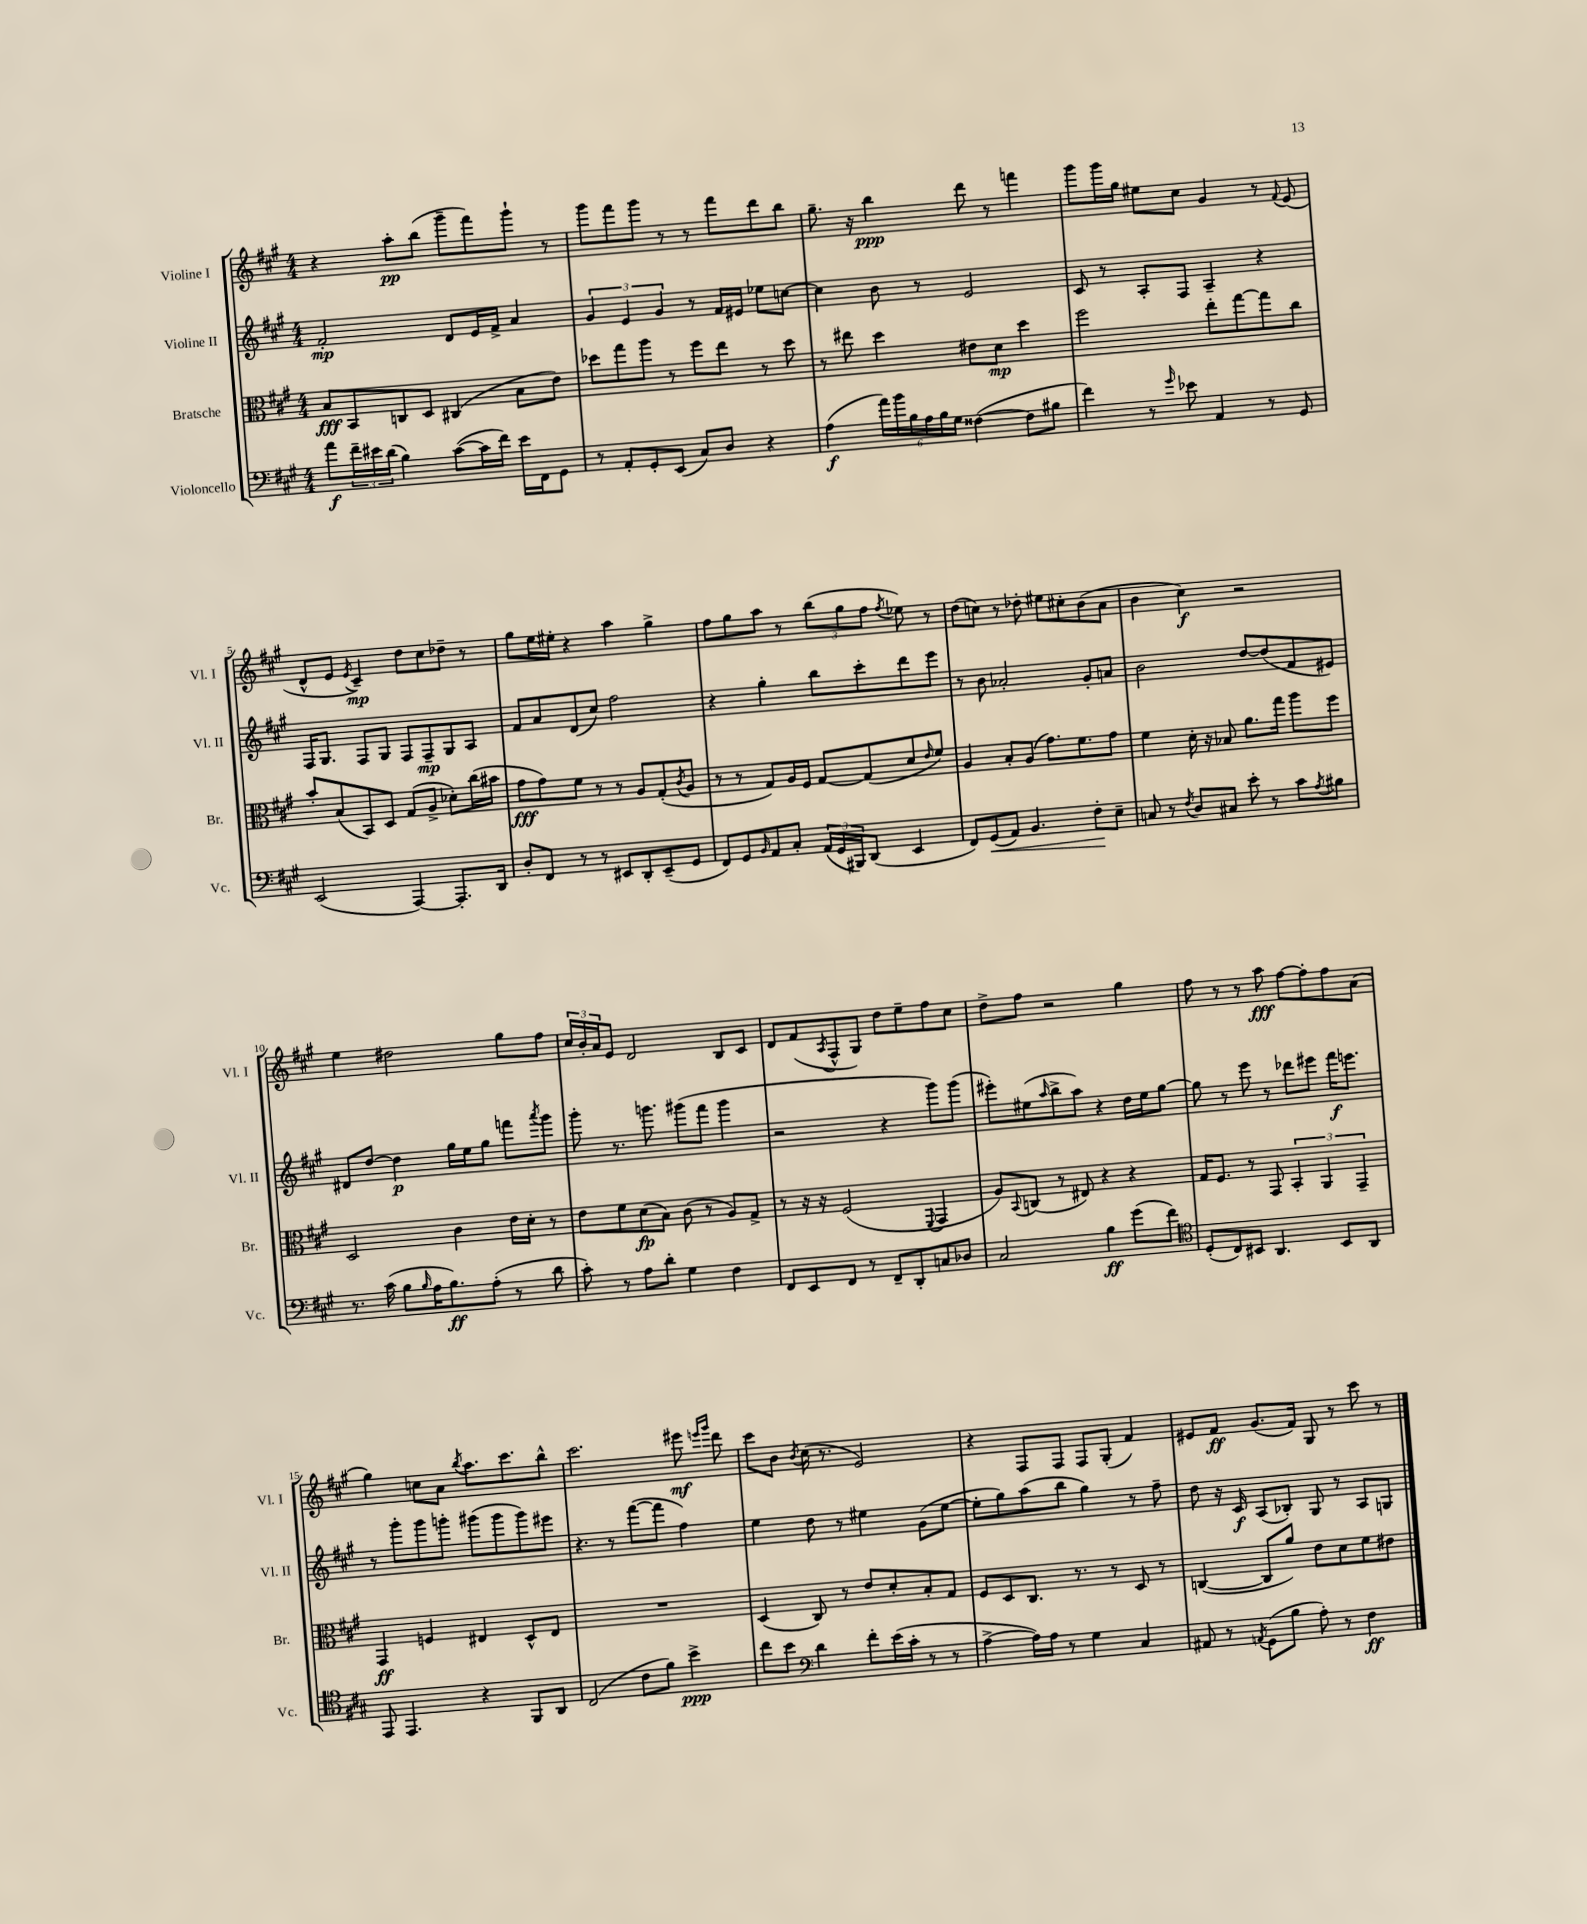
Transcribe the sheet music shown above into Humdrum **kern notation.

**kern	**dynam	**kern	**dynam	**kern	**dynam	**kern	**dynam
*part4	*part4	*part3	*part3	*part2	*part2	*part1	*part1
*staff4	*staff4	*staff3	*staff3	*staff2	*staff2	*staff1	*staff1
*I"Violoncello	*	*I"Bratsche	*	*I"Violine II	*	*I"Violine I	*
*I'Vc.	*	*I'Br.	*	*I'Vl. II	*	*I'Vl. I	*
*clefF4	*	*clefC3	*	*clefG2	*	*clefG2	*
*k[f#c#g#]	*	*k[f#c#g#]	*	*k[f#c#g#]	*	*k[f#c#g#]	*
*M4/4	*	*M4/4	*	*M4/4	*	*M4/4	*
=1	=1	=1	=1	=1	=1	=1	=1
8a\L	f	8B/L	fff	2f#'/	mp	4r	.
24f#~\L	.	8BB/	.	.	.	.	.
24e#X\	.	.	.	.	.	.	.
(24d\JJ	.	.	.	.	.	.	.
4B\)	.	8Cn/	.	.	.	8aa'\L	pp
.	.	8D/J	.	.	.	(8bb\J	.
([8c#\L	.	(4C#X/	.	8d/L	.	8ggg#~\L	.
16c#\L]	.	.	.	16e/L	.	8fff#\)	.
16f#\JJ)	.	.	.	16f#^/JJ	.	.	.
16e#\LL	.	8B\L	.	4a/	.	8ggg#`\J	.
16FF#\J	.	.	.	.	.	.	.
8GG#\J	.	8e\J)	.	.	.	8r	.
=2	=2	=2	=2	=2	=2	=2	=2
8r	.	8dd-X\L	.	6g#/	.	8ggg#\L	.
8AA'/L	.	8gg#\	.	.	.	8fff#\	.
.	.	.	.	6e/	.	.	.
8GG#'/	.	8aa\J	.	.	.	8ggg#\J	.
.	.	.	.	6g#/	.	.	.
(8EE/J	.	8r	.	.	.	8r	.
8C#/L)	.	8ff#\L	.	8r	.	8r	.
8D/J	.	8ee\J	.	16f#/LL	.	8fff#\L	.
.	.	.	.	16e#X/JJ	.	.	.
4r	.	8r	.	8ee-X\L	.	8ddd\	.
.	.	8dd-\	.	[8ccn\J	.	8bb\J	.
=3	=3	=3	=3	=3	=3	=3	=3
(4A\	f	8r	.	4cc\]	.	8.gg#~\	.
.	.	8ee#X\	.	.	.	.	.
.	.	.	.	.	.	16r	.
24a\LL)	.	4dd\	.	8b\	.	4bb\	ppp
24b\	.	.	.	.	.	.	.
24B\	.	.	.	.	.	.	.
24A\	.	.	.	8r	.	.	.
24B\	.	.	.	.	.	.	.
24G#\JJ	.	.	.	.	.	.	.
([4F##X\	.	8e#X\L	.	2e/	.	8ddd\	.
.	.	8d\J	mp	.	.	8r	.
8F##\L]	.	4dd\	.	.	.	4fffn\	.
8B#X\J	.	.	.	.	.	.	.
=4	=4	=4	=4	=4	=4	=4	=4
4f#\)	.	2ff#\	.	8c#/	.	8ggg#\L	.
.	.	.	.	8r	.	16ggg#\L	.
.	.	.	.	.	.	16gg#\JJ	.
8r	.	.	.	8A'/L	.	8ee#X\L	.
16qqg#/	.	.	.	.	.	.	.
8e-X\	.	.	.	8F#/J	.	8cc#\J	.
4AA/	.	8ee'\L	.	4A~/	.	4g#/	.
.	.	[8gg#\	.	.	.	.	.
8r	.	8gg#\]	.	4r	.	8r	.
.	.	.	.	.	.	8qqf#/	.
8GG#/	.	8cc#\J	.	.	.	(8e/	.
!!LO:LB:g=z
=5	=5	=5	=5	=5	=5	=5	=5
(2EE/	.	8b'/L	.	16F#/KL	.	8d^^/L	.
.	.	.	.	8.G#/J	.	.	.
.	.	(8B/	.	.	.	8e/J	.
.	.	.	.	.	.	8qe/	.
.	.	8BB/)	.	8F#/L	.	4c#~/)	mp
.	.	8D/J	.	8G#/J	.	.	.
[4AAA/)	.	(8G#/L	.	8F#/L	.	8dd\L	.
.	.	8A^/J	.	8F#~/	mp	8cc#\	.
8.AAA'/L]	.	8d-X'\L)	.	8G#/	.	8dd-X~\J	.
.	.	(16cc#\L	.	8A/J	.	8r	.
16DD/Jk	.	16b#X\JJ	.	.	.	.	.
=6	=6	=6	=6	=6	=6	=6	=6
8D'/L	.	8g#\L	fff	8f#/L	.	8gg#\L	.
8FF#/J	.	8g#\)	.	8a/	.	16ee\L	.
.	.	.	.	.	.	16ee#X'\JJ	.
8r	.	8f#\J	.	(8d/	.	4r	.
8r	.	8r	.	8cc#/J)	.	.	.
8EE#X/L	.	8r	.	2ff#\	.	4aa\	.
8DD'/	.	8A/L	.	.	.	.	.
(8EE#~/	.	(8G#'/	.	.	.	4gg#^\	.
.	.	8qc#/	.	.	.	.	.
8GG#/J	.	8A/J	.	.	.	.	.
=7	=7	=7	=7	=7	=7	=7	=7
8FF#/L)	.	8r	.	4r	.	8ff#\L	.
8GG#/	.	8r	.	.	.	8gg#\	.
16qqBB/	.	.	.	.	.	.	.
8AA/	.	8G#/L)	.	4gg#'\	.	8aa\J	.
8C#'/J	.	16A/L	.	.	.	8r	.
.	.	16F#/JJ	.	.	.	.	.
(24AA/LL	.	[8G#/L	.	8bb\L	.	(12bb\L	.
24GG#/	.	.	.	.	.	.	.
24BBB#X/J)	.	.	.	.	.	12gg#\	.
(8DD/J	.	(8G#/]	.	8ccc#'\	.	.	.
.	.	.	.	.	.	12ff#\J	.
.	.	.	.	.	.	8qff#/	.
4EE/	.	8d/	.	8ddd\	.	8ee-X\)	.
.	.	16qqe/	.	.	.	.	.
.	.	8f#/J)	.	8eee\J	.	8r	.
=8	=8	=8	=8	=8	=8	=8	=8
8FF#/L)	.	4A/	.	8r	.	(8dd\L	.
!	!LO:HP:b	!	!	!	!	!	!
(8GG#/	<	.	.	8b\	.	8ccn\J)	.
8AA/J)	.	8B'/L	.	2a-X'/	.	8r	.
4.BB/	.	(8A/J	.	.	.	8dd-X'\	.
.	.	8.g#\L)	.	.	.	8ee#X\L	.
.	.	.	.	.	.	8cc#X'\	.
.	.	8.f#\	.	.	.	.	.
8F#'\L	.	.	.	8g#'/L	.	(8b\	.
8E~\J	[	8g#\J	.	8an/J	.	8a\J	.
=9	=9	=9	=9	=9	=9	=9	=9
8Cn/	.	4f#\	.	2b\	.	4b\	.
8r	.	.	.	.	.	.	.
8qF#/	.	.	.	.	.	.	.
8D/L	.	16d'\	.	.	.	4cc#\)	f
.	.	16r	.	.	.	.	.
8C#X/J	.	8B-X/	.	.	.	.	.
8e'\	.	8.a\L	.	[8dd/L	.	2r	.
8r	.	.	.	(8dd/]	.	.	.
.	.	16gg#\Jk	.	.	.	.	.
8c#\L	.	8aa\L	.	8f#/	.	.	.
8qA/	.	.	.	.	.	.	.
8B#X\J	.	8ff#\J	.	8e#X/J)	.	.	.
!!LO:LB:g=z
=10	=10	=10	=10	=10	=10	=10	=10
8.r	.	2D/	.	8d#X/L	.	4ee\	.
.	.	.	.	[8dd/J	.	.	.
(16c#\	.	.	.	.	.	.	.
8B\L	.	.	.	4dd\]	p	2dd#X\	.
16qqB/	.	.	.	.	.	.	.
16A\K	.	.	.	.	.	.	.
8.B\)	ff	.	.	.	.	.	.
.	.	4c#\	.	16gg#\LL	.	.	.
.	.	.	.	16ee\J	.	.	.
(8A'\J	.	.	.	8gg#\J	.	.	.
8r	.	16e\LL	.	8fffn\L	.	8gg#\L	.
.	.	16d'\JJ	.	.	.	.	.
.	.	.	.	8qaaa/	.	.	.
8d\	.	8r	.	8ggg#\J	.	8ff#\J	.
=11	=11	=11	=11	=11	=11	=11	=11
8c#'\)	.	8e\L	.	8ggg#'\	.	24cc#/LL	.
.	.	.	.	.	.	24b'/	.
.	.	.	.	.	.	24a/J	.
8r	.	8f#\	.	8.r	.	8e/J	.
8A\L	.	(8d\	fp	.	.	2d/	.
.	.	.	.	8.gggn\	.	.	.
8d'\J	.	8B\J)	.	.	.	.	.
4G#\	.	(8c#\	.	(8ggg#X\L	.	.	.
.	.	8r	.	8fff#\J	.	.	.
4F#\	.	8A/L)	.	4ggg#\	.	8B/L	.
.	.	8G#^/J	.	.	.	8c#/J	.
=12	=12	=12	=12	=12	=12	=12	=12
8FF#/L	.	8r	.	2r	.	8d/L	.
8EE/	.	16r	.	.	.	(8f#/	.
.	.	16r	.	.	.	.	.
.	.	.	.	.	.	8qA/	.
8FF#/J	.	(2F#/	.	.	.	8F#^^/	.
8r	.	.	.	.	.	8G#/J)	.
8FF#~/L	.	.	.	4r	.	8dd\L	.
8DD'/	.	.	.	.	.	8ee~\	.
.	.	8qqFF#/	.	.	.	.	.
8Cn/	.	4GG#/	.	8ggg#\L)	.	8ff#\	.
8D-X/J	.	.	.	(8ggg#\J	.	8cc#\J	.
=13	=13	=13	=13	=13	=13	=13	=13
2C#/	.	8A/L)	.	8eee#X'\L)	.	8dd^\L	.
.	.	8qqBB/	.	.	.	.	.
.	.	(8Cn/J	.	(8ee#X\	.	8ff#\J	.
.	.	.	.	16qqaa/	.	.	.
.	.	8r	.	8bb^\	.	2r	.
.	.	8E#X/)	.	8aa\J)	.	.	.
4B\	ff	4r	.	4r	.	.	.
(8g#\L	.	4r	.	16dd\LL	.	4gg#\	.
.	.	.	.	16ee#\J	.	.	.
8f#\J)	.	.	.	[8gg#\J	.	.	.
=14	=14	=14	=14	=14	=14	=14	=14
*clefC4	*	*	*	*	*	*	*
(8D'/L	.	16G#/KL	.	8gg#\]	.	8ff#\	.
.	.	8.F#/J	.	.	.	.	.
8C#/)	.	.	.	8r	.	8r	.
8BB#X/J	.	8r	.	8eee\	.	8r	.
4.AA/	.	8GG#/	.	8r	.	8aa\	fff
.	.	6BB'/	.	8ddd-X\L	.	[8ff#\L	.
.	.	.	.	8eee#X\J	.	8ff#'\]	.
.	.	6AA/	.	.	.	.	.
8BB#/L	.	.	.	16fff#\KL	f	8ff#\	.
.	.	.	.	8.eeen\J	.	.	.
.	.	6GG#~/	.	.	.	.	.
8AA/J	.	.	.	.	.	(8a\J	.
!!LO:LB:g=z
=15	=15	=15	=15	=15	=15	=15	=15
8EE/	.	4GG#/	ff	8r	.	4gg#\)	.
4.EE/	.	.	.	8ggg#'\L	.	.	.
.	.	4Fn/	.	8ggg#\	.	8ccn\L	.
.	.	.	.	8gggn'\J	.	8a\J	.
.	.	.	.	.	.	8qbb/	.
4r	.	4E#X/	.	(8ggg#X\L	.	8.aa\L	.
.	.	.	.	8ggg#\	.	.	.
.	.	.	.	.	.	8.ccc#\	.
8FF#/L	.	8D^^/L	.	8ggg#\)	.	.	.
8AA/J	.	8E#/J	.	8eee#X\J	.	8bb^^\J	.
=16	=16	=16	=16	=16	=16	=16	=16
(2C#/	.	1r	.	4.r	.	2.ccc#\	.
.	.	.	.	8r	.	.	.
8c#\L	.	.	.	([8fff#\L	.	.	.
8f#\J)	.	.	.	8fff#\J]	.	.	.
4b^\	ppp	.	.	4ff#\)	.	8eee#X\	mf
.	.	.	.	.	.	16qqeeen/LL	.
.	.	.	.	.	.	16qqggg#/JJ	.
.	.	.	.	.	.	8ddd\	.
=17	=17	=17	=17	=17	=17	=17	=17
8cc#\L	.	(4D/	.	4ee\	.	8ccc#\L	.
8b\J	.	.	.	.	.	8b\J	.
*clefF4	*	*	*	*	*	*	*
.	.	.	.	.	.	8qb/	.
4d\	.	8C#/)	.	8dd\	.	(16cc#\	.
.	.	.	.	.	.	8.r	.
.	.	8r	.	8r	.	.	.
8f#'\L	.	8e/L	.	4ee#X\	.	2e/)	.
(16e\L	.	8d'/	.	.	.	.	.
16c#'\JJ	.	.	.	.	.	.	.
8r	.	8B'/	.	(8g#\L	.	.	.
8r	.	8G#/J	.	[8ee#\J	.	.	.
=18	=18	=18	=18	=18	=18	=18	=18
[4A^\	.	8F#/L	.	8ee#'\L]	.	4r	.
.	.	8D/	.	8gg#\)	.	.	.
16A\LL])	.	8.C#/J	.	(8aa\	.	8F#/L	.
16A\JJ	.	.	.	.	.	.	.
8r	.	.	.	8bb\J	.	8F#/J	.
.	.	8.r	.	.	.	.	.
4G#\	.	.	.	4gg#\)	.	8F#/L	.
.	.	8r	.	.	.	(8G#'/J	.
4C#/	.	8D/	.	8r	.	4f#/)	.
.	.	8r	.	8ff#~\	.	.	.
=19	=19	=19	=19	=19	=19	=19	=19
8AA#X/	.	([4Cn/	.	8dd\	.	8e#X/L	.
8r	.	.	.	16r	.	8f#/J	ff
.	.	.	.	16c#/	f	.	.
8qAAn/	.	.	.	.	.	.	.
(8GG#\L	.	8C/L]	.	(8A/L	.	(8.g#/L	.
8B\J	.	8a/J)	.	8B-X'/J)	.	.	.
.	.	.	.	.	.	16f#/Jk)	.
8A'\)	.	8e\L	.	8G#/	.	8G#/	.
8r	.	8d\	.	8r	.	8r	.
4F#\	ff	8f#\	.	8A/L	.	8ccc#\	.
.	.	8e#X\J	.	8Gn/J	.	8r	.
==	==	==	==	==	==	==	==
*-	*-	*-	*-	*-	*-	*-	*-
